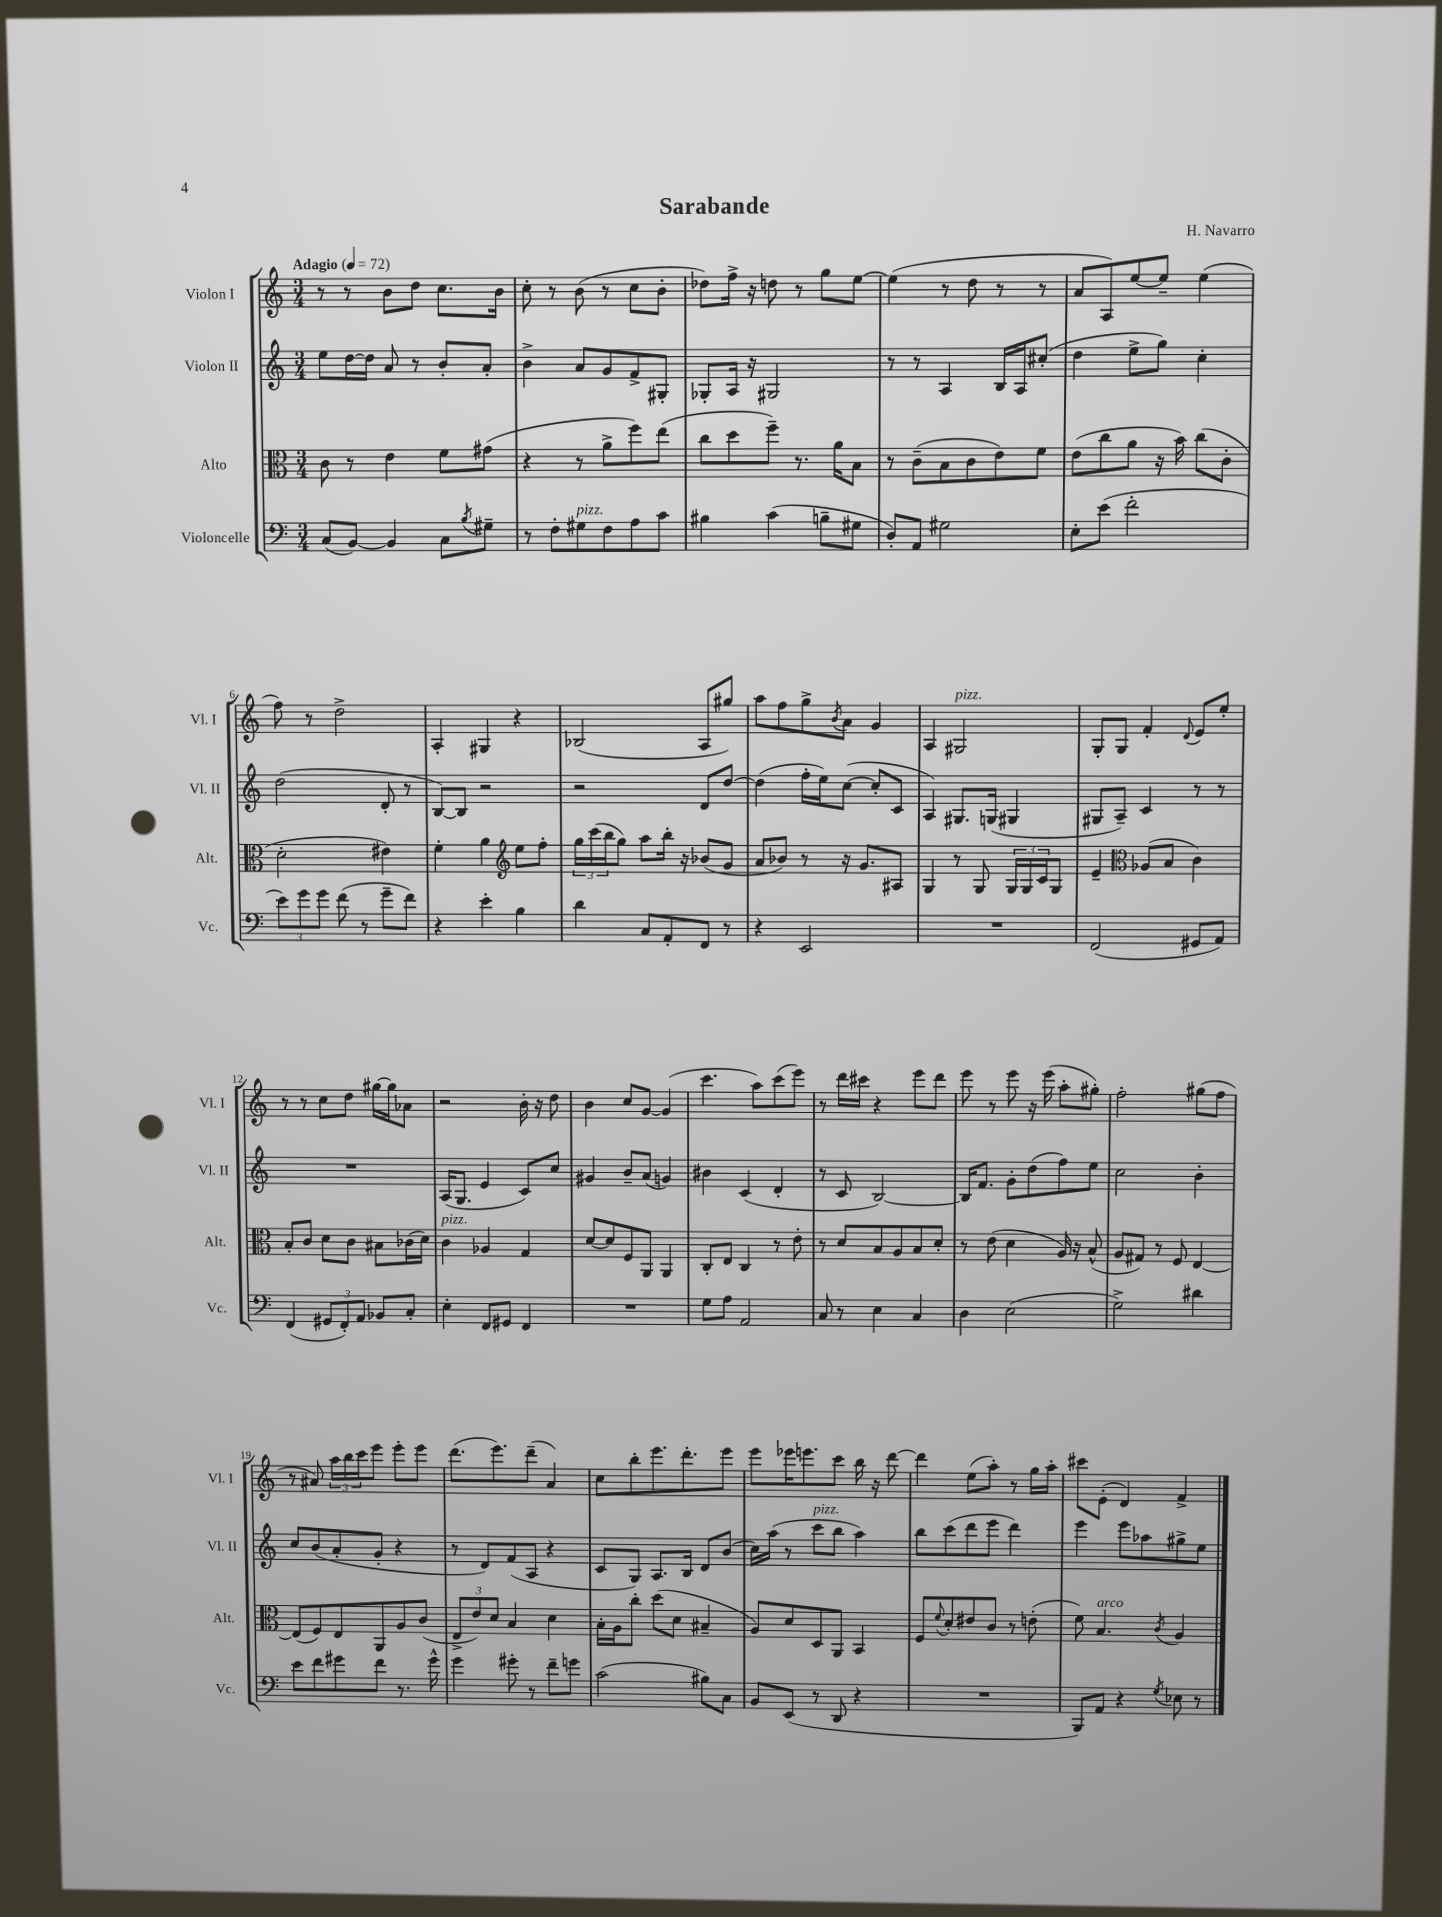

**kern	**kern	**kern	**kern
*part4	*part3	*part2	*part1
*staff4	*staff3	*staff2	*staff1
*I"Violoncelle	*I"Alto	*I"Violon II	*I"Violon I
*I'Vc.	*I'Alt.	*I'Vl. II	*I'Vl. I
*clefF4	*clefC3	*clefG2	*clefG2
*k[]	*k[]	*k[]	*k[]
*M3/4	*M3/4	*M3/4	*M3/4
*MM72	*MM72	*MM72	*MM72
=1	=1	=1	=1
!	!	!	!LO:TX:a:B:t=Adagio
(8C/L	8c\	8ee\L	8r
[8BB/J)	8r	[16dd\L	8r
.	.	16dd\JJ]	.
4BB/]	4e\	8a/	8b\L
.	.	8r	8dd\J
8C\L	8f\L	8b'/L	8.cc\L
8qB/	.	.	.
8G#X~\J	(8g#X\J	8a'/J	.
.	.	.	16b\Jk
=2	=2	=2	=2
8r	4r	4b^\	8cc'\
8F'\L	.	.	8r
!LO:TX:a:i:t=pizz.	!	!	!
8G#X\	8r	8a/L	(8b\
8F\	8a^\L	8g/	8r
8A\	8ff\)	8f^/	8cc\L
8c\J	(8ee\J	8G#X'/J	8b'\J
=3	=3	=3	=3
4B#X\	8cc\L	8G-X'/L	8dd-X\L)
.	8dd\	16A/Jk	16ff^\Jk
.	.	16r	16r
(4c\	8ff~\J)	2G#X/	8ddn\
.	8.r	.	8r
8Bn~\L	.	.	8gg\L
.	16a\KL	.	.
8G#X\J	8B\J	.	[8ee\J
=4	=4	=4	=4
8D'/L)	8r	8r	(4ee\]
8AA/J	(8c~\L	8r	.
2G#X\	8B\	4A/	8r
.	8c\	.	8dd\
.	8e\)	16B/LL	8r
.	.	16A/J	.
.	8f\J	(8cc#X'/J	8r
=5	=5	=5	=5
8E'\L	(8e\L	4dd\	8a/L
(8e\J	8cc\	.	8A/)
2f'\	8a\J	8ee^\L	[8ee/
.	16r	8gg\J)	8ee~/J]
.	16b\)	.	.
.	(8cc\L	4cc'\	(4ee\
.	8c'\J	.	.
!!LO:LB:g=z
=6	=6	=6	=6
12e\L)	2d'\	(2dd\	8ff\)
12g\	.	.	.
.	.	.	8r
12g\J	.	.	.
(8f\	.	.	2dd^\
8r	.	.	.
8g~\L	4e#X\)	8d'/	.
8f\J)	.	8r	.
=7	=7	=7	=7
4r	4f'\	[8B/L)	4A'/
.	.	8B/J]	.
4e'\	4a\	2r	4G#X/
*	*clefG2	*	*
4B\	8ee\L	.	4r
.	8ff'\J	.	.
=8	=8	=8	=8
4d\	24gg\LL	2r	(2B-X/
.	(24ccc\	.	.
.	24bb\J	.	.
.	8gg\J)	.	.
8C/L	8aa\L	.	.
8AA'/	16bb'\Jk	.	.
.	16r	.	.
8FF/J	(8b-X/L	8d/L	8A/L
8r	8g/J	[8dd/J	8gg#X/J)
=9	=9	=9	=9
4r	8a/L	(4dd\]	8aa\L
.	8b-X/J)	.	8ff\
2EE/	8r	16ff'\LL	8gg^\
.	.	16ee\J)	.
.	.	.	8qb/
.	16r	([8cc\J	8a\J
.	8.g/L	.	.
.	.	8cc'/L]	4g/
.	8A#X/J	8c/J	.
=10	=10	=10	=10
2.r	4G/	4A/)	4A/
!	!	!	!LO:TX:a:i:t=pizz.
.	8r	8.G#X/L	2G#X/
.	8G/	.	.
.	.	(16Gn/Jk	.
.	24G/LL	4G#X/	.
.	24G/	.	.
.	24c/J	.	.
.	8G/J	.	.
=11	=11	=11	=11
(2FF/	4e~/	8G#X/L	8G'/L
.	.	8A~/J)	8G/J
*	*clefC3	*	*
.	(8A-X/L	4c/	4f'/
.	8B/J	.	.
.	.	.	8qqd/
8GG#X/L	4c\)	8r	8e/L
8AA/J)	.	8r	8ee'/J
!!LO:LB:g=z
=12	=12	=12	=12
(4FF/	8B'/L	2.r	8r
.	8c/J	.	8r
12GG#X/L	8d\L	.	8cc\L
12FF'/)	.	.	.
.	8c\J	.	8dd\J
12AA/J	.	.	.
8BB-X/L	8B#X\L	.	[16gg#X\LL
.	.	.	16gg#\J]
8C'/J	(16c-X\L	.	8a-X\J
.	16d\JJ)	.	.
=13	=13	=13	=13
!	!LO:TX:a:i:t=pizz.	!	!
4E'\	4c\	(16A/KL	2r
.	.	8.G/J	.
8FF/L	4A-X/	4e/	.
8GG#X/J	.	.	.
4FF/	4G/	8c/L)	16b'\
.	.	.	16r
.	.	8cc/J	8dd\
=14	=14	=14	=14
2.r	[8d/L	4g#X/	4b\
.	8d/]	.	.
.	8F/	8b~/L	8cc/L
.	8AA/J	(8a/J	[8g/J
.	4AA/	4gn/)	(4g/]
=15	=15	=15	=15
8G\L	8C'/L	4b#X\	4.ccc\
8A\J	8E/J	.	.
2AA/	4C/	(4c/	.
.	.	.	8aa\L)
.	8r	4d'/	(8ccc\
.	8e'\	.	8eee\J)
=16	=16	=16	=16
8C/	8r	8r	8r
8r	8d/L	8c/	16ddd\LL
.	.	.	16ccc#X\JJ
4E\	8B/	[2B/)	4r
.	8A/	.	.
4C/	8B/	.	8eee\L
.	8d'/J	.	8ddd\J
=17	=17	=17	=17
4D\	8r	16B/KL]	8eee\
.	.	8.f/J	.
.	(8e\	.	8r
(2E\	4d\	8g'\L	8eee\
.	.	(8dd\	16r
.	.	.	(16eee\
.	16A/)	8ff\)	8aa'\L
.	16r	.	.
.	(8B^^/	8ee\J	8gg#X'\J)
=18	=18	=18	=18
2G^\)	8A/L	2cc\	2ff'\
.	8G#X/J)	.	.
.	8r	.	.
.	8F/	.	.
4d#X\	[4E/	4b'\	(8gg#X\L
.	.	.	8ff\J
!!LO:LB:g=z
=19	=19	=19	=19
8e\L	(8E/L]	8cc/L	8r
8f\	8F/)	(8b/	8a#X/)
8g#X\	8E/	8a'/	24aa\LL
.	.	.	24bb\
.	.	.	24ccc\J
8f\J	8AA/	8g'/J	8eee\J
8.r	8A/	4r	8eee'\L
.	(8c/J	.	8eee\J
16g#^^\	.	.	.
=20	=20	=20	=20
4g\	12E^/L	8r	(8.ddd\L
.	12e/)	.	.
.	.	8d/L)	.
.	12d/J	.	.
.	.	.	8.eee\)
8g#X'\	4B/	(8f/	.
8r	.	8A/J	(8ddd~\J
8f~\L	4d\	4r	4a/)
8gn\J	.	.	.
=21	=21	=21	=21
(2c\	16B'\LL	8c/L	8cc\L
.	16A\J	.	.
.	8cc'\J	8G/J)	8bb'\
.	(8dd\L	8.A/L	8.eee\
.	8d\J	.	.
.	.	16B/Jk	8.ddd'\
8B#X\L)	4B#X~/	8d/L	.
8C\J	.	(8b/J	8eee\J
=22	=22	=22	=22
8BB/L	8A/L)	16cc\LL)	8eee\L
.	.	(16aa\JJ	.
(8EE/J	8d/	8r	16eee-X\K
.	.	.	8.eeen\
!	!	!LO:TX:a:i:t=pizz.	!
8r	8D/	8ccc\L	.
8DD/	8AA/J	8bb\J	8ccc\J
4r	4BB/	4aa\)	16bb\
.	.	.	16r
.	.	.	[8ddd\
=23	=23	=23	=23
2.r	8F/L	8bb\L	4ddd\]
.	8qqf/	.	.
.	8d'/	(8ccc\	.
.	8e#X/	8ddd\	(8ee\L
.	8c/J	8eee\J	8aa'\J)
.	8r	4ddd\)	8r
.	(8en'\	.	16gg\LL
.	.	.	16aa'\JJ
=24	=24	=24	=24
8BBB/L)	8f\)	4eee\	8ccc#X\L
!	!LO:TX:a:i:t=arco	!	!
8AA/J	4.B/	.	(8e'\J
4r	.	8eee\L	4d/)
.	.	8aa-X\	.
8qG/	8qc/	.	.
8E-X\	4A/	8gg#X^\	4f^/
8r	.	8ee\J	.
==	==	==	==
*-	*-	*-	*-
